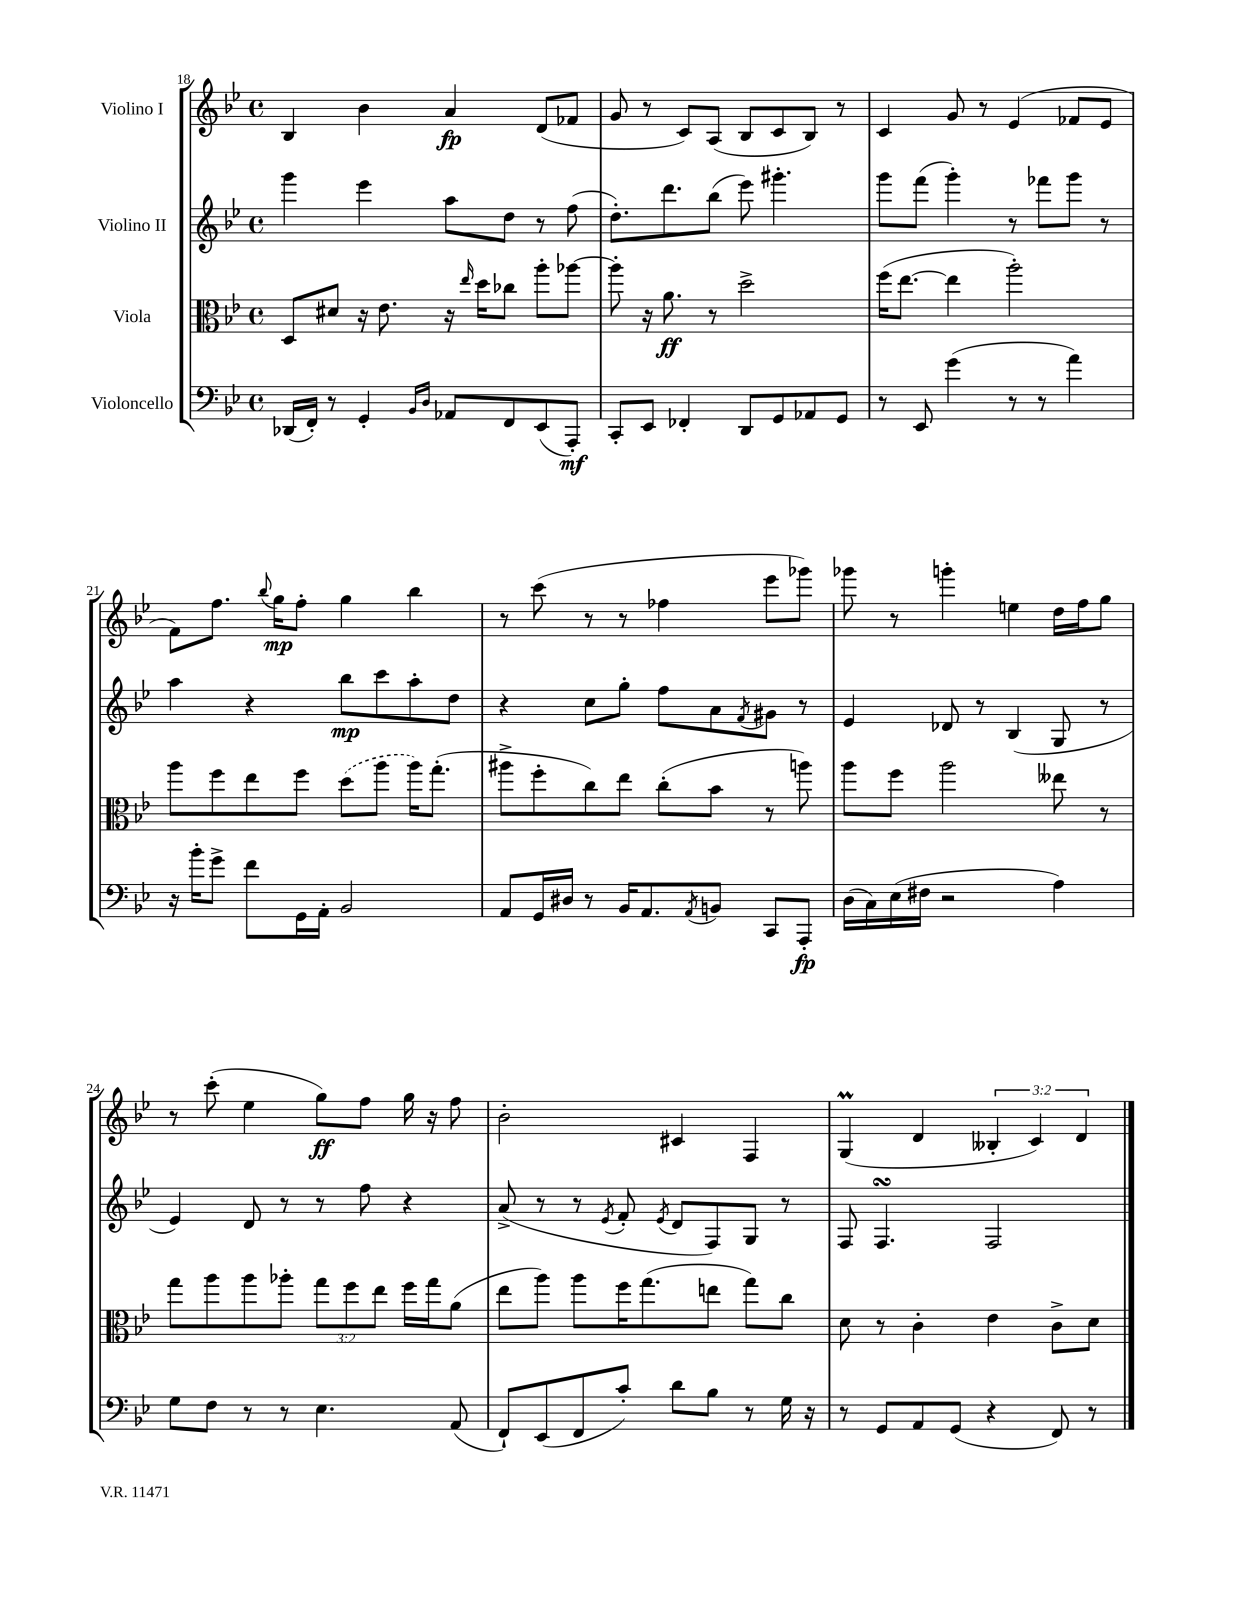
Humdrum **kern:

**kern	**dynam	**kern	**dynam	**kern	**dynam	**kern	**dynam
*part4	*part4	*part3	*part3	*part2	*part2	*part1	*part1
*staff4	*staff4	*staff3	*staff3	*staff2	*staff2	*staff1	*staff1
*I"Violoncello	*	*I"Viola	*	*I"Violino II	*	*I"Violino I	*
*clefF4	*	*clefC3	*	*clefG2	*	*clefG2	*
*k[b-e-]	*	*k[b-e-]	*	*k[b-e-]	*	*k[b-e-]	*
*M4/4	*	*M4/4	*	*M4/4	*	*M4/4	*
*met(c)	*	*met(c)	*	*met(c)	*	*met(c)	*
=18	=18	=18	=18	=18	=18	=18	=18
(16DD-X/LL	.	8D/L	.	4ggg\	.	4B-/	.
16FF'/JJ)	.	.	.	.	.	.	.
8r	.	8d#X/J	.	.	.	.	.
4GG'/	.	16r	.	4eee-\	.	4b-\	.
.	.	8.e-\	.	.	.	.	.
16qqBB-/LL	.	.	.	.	.	.	.
16qqD/JJ	.	.	.	.	.	.	.
8AA-X/L	.	16r	.	8aa\L	.	4a/	fp
.	.	16qqee-/	.	.	.	.	.
.	.	16dd\KL	.	.	.	.	.
8FF/	.	8cc-X\J	.	8dd\J	.	.	.
(8EE-/	.	8aa'\L	.	8r	.	(8d/L	.
8AAA'/J)	mf	[8aa-X\J	.	(8ff\	.	8f-X/J	.
=19	=19	=19	=19	=19	=19	=19	=19
8CC'/L	.	8aa-'\]	.	8.dd'\L)	.	8g/	.
8EE-/J	.	16r	.	.	.	8r	.
.	.	8.a\	ff	8.ddd\	.	.	.
4FF-X'/	.	.	.	.	.	8c/L)	.
.	.	8r	.	(8bb-\J	.	(8A/J	.
8DD/L	.	2dd^\	.	8eee-\)	.	8B-/L	.
8GG/	.	.	.	4.ggg#X'\	.	8c/	.
8AA-X/	.	.	.	.	.	8B-/J)	.
8GG/J	.	.	.	.	.	8r	.
=20	=20	=20	=20	=20	=20	=20	=20
8r	.	(16ff\KL	.	8ggg\L	.	4c/	.
.	.	[8.ee-\J	.	.	.	.	.
8EE-/	.	.	.	(8fff\J	.	.	.
(4g\	.	4ee-\]	.	4ggg'\)	.	8g/	.
.	.	.	.	.	.	8r	.
8r	.	2aa'\)	.	8r	.	(4e-/	.
8r	.	.	.	8fff-X\L	.	.	.
4a\)	.	.	.	8ggg\J	.	8f-X/L	.
.	.	.	.	8r	.	8e-/J	.
!!LO:LB:g=z
=21	=21	=21	=21	=21	=21	=21	=21
16r	.	8aa\L	.	4aa\	.	8f\L)	.
16b-'\KL	.	.	.	.	.	.	.
8g^\J	.	8ff\	.	.	.	8.ff\J	.
8f\L	.	8ee-\	.	4r	.	.	.
.	.	.	.	.	.	8qqbb-/	.
.	.	.	.	.	.	16gg\KL	mp
16GG\L	.	8ff\J	.	.	.	8ff'\J	.
16AA'\JJ	.	.	.	.	.	.	.
2BB-/	.	(8dd\L	.	8bb-\L	mp	4gg\	.
.	.	8aa\J	.	8ccc\	.	.	.
.	.	16aa\KL)	.	8aa'\	.	4bb-\	.
.	.	(8.gg'\J	.	.	.	.	.
.	.	.	.	8dd\J	.	.	.
=22	=22	=22	=22	=22	=22	=22	=22
8AA/L	.	8aa#X^\L	.	4r	.	8r	.
16GG/L	.	8ff'\	.	.	.	(8ccc\	.
16D#X/JJ	.	.	.	.	.	.	.
8r	.	8cc\)	.	8cc\L	.	8r	.
16BB-/KL	.	8ee-\J	.	8gg'\J	.	8r	.
8.AA/	.	.	.	.	.	.	.
.	.	(8cc'\L	.	8ff\L	.	4ff-X\	.
8qAA/	.	.	.	.	.	.	.
8BBn/J	.	8b-\J	.	8a\	.	.	.
.	.	.	.	8qf/	.	.	.
8CC/L	.	8r	.	8g#X\J	.	8eee-\L	.
8AAA'/J	fp	8aan\)	.	8r	.	8ggg-X\J)	.
=23	=23	=23	=23	=23	=23	=23	=23
(16D\LL	.	8aa\L	.	4e-/	.	8ggg-X\	.
16C\)	.	.	.	.	.	.	.
(16E-\	.	8ff\J	.	.	.	8r	.
16F#X\JJ	.	.	.	.	.	.	.
2r	.	2aa\	.	8d-X/	.	4gggn'\	.
.	.	.	.	8r	.	.	.
.	.	.	.	(4B-/	.	4een\	.
4A\)	.	8ee--X\	.	8G/	.	16dd\LL	.
.	.	.	.	.	.	16ff\J	.
.	.	8r	.	8r	.	8gg\J	.
!!LO:LB:g=z
=24	=24	=24	=24	=24	=24	=24	=24
8G\L	.	8gg\L	.	4e-/)	.	8r	.
8F\J	.	8aa\	.	.	.	(8ccc'\	.
8r	.	8aa\	.	8d/	.	4ee-\	.
8r	.	8aa-X'\J	.	8r	.	.	.
4.E-\	.	12gg\L	.	8r	.	8gg\L)	ff
.	.	12ff\	.	.	.	.	.
.	.	.	.	8ff\	.	8ff\J	.
.	.	12ee-\J	.	.	.	.	.
.	.	16ff\LL	.	4r	.	16gg\	.
.	.	16gg\J	.	.	.	16r	.
(8AA/	.	(8a\J	.	.	.	8ff\	.
=25	=25	=25	=25	=25	=25	=25	=25
8FF`/L)	.	8ee-\L	.	(8a^/	.	2b-'\	.
(8EE-/	.	8aa\J)	.	8r	.	.	.
8FF/	.	8aa\L	.	8r	.	.	.
.	.	.	.	8qe-/	.	.	.
8c'/J)	.	16ff\K	.	8f'/	.	.	.
.	.	(8.gg\	.	.	.	.	.
.	.	.	.	8qe-/	.	.	.
8d\L	.	.	.	8d/L	.	4c#X/	.
8B-\J	.	8een\J	.	8F/)	.	.	.
8r	.	8gg\L)	.	8G/J	.	4F/	.
16G\	.	8cc\J	.	8r	.	.	.
16r	.	.	.	.	.	.	.
=26	=26	=26	=26	=26	=26	=26	=26
8r	.	8d\	.	8F/	.	(4GM/	.
8GG/L	.	8r	.	4.FsSSS/	.	.	.
8AA/	.	4c'\	.	.	.	4d/	.
(8GG/J	.	.	.	.	.	.	.
4r	.	4e-\	.	2F/	.	6B--X'/	.
.	.	.	.	.	.	6c/)	.
8FF/)	.	8c^\L	.	.	.	.	.
.	.	.	.	.	.	6d/	.
8r	.	8d\J	.	.	.	.	.
==	==	==	==	==	==	==	==
*-	*-	*-	*-	*-	*-	*-	*-
